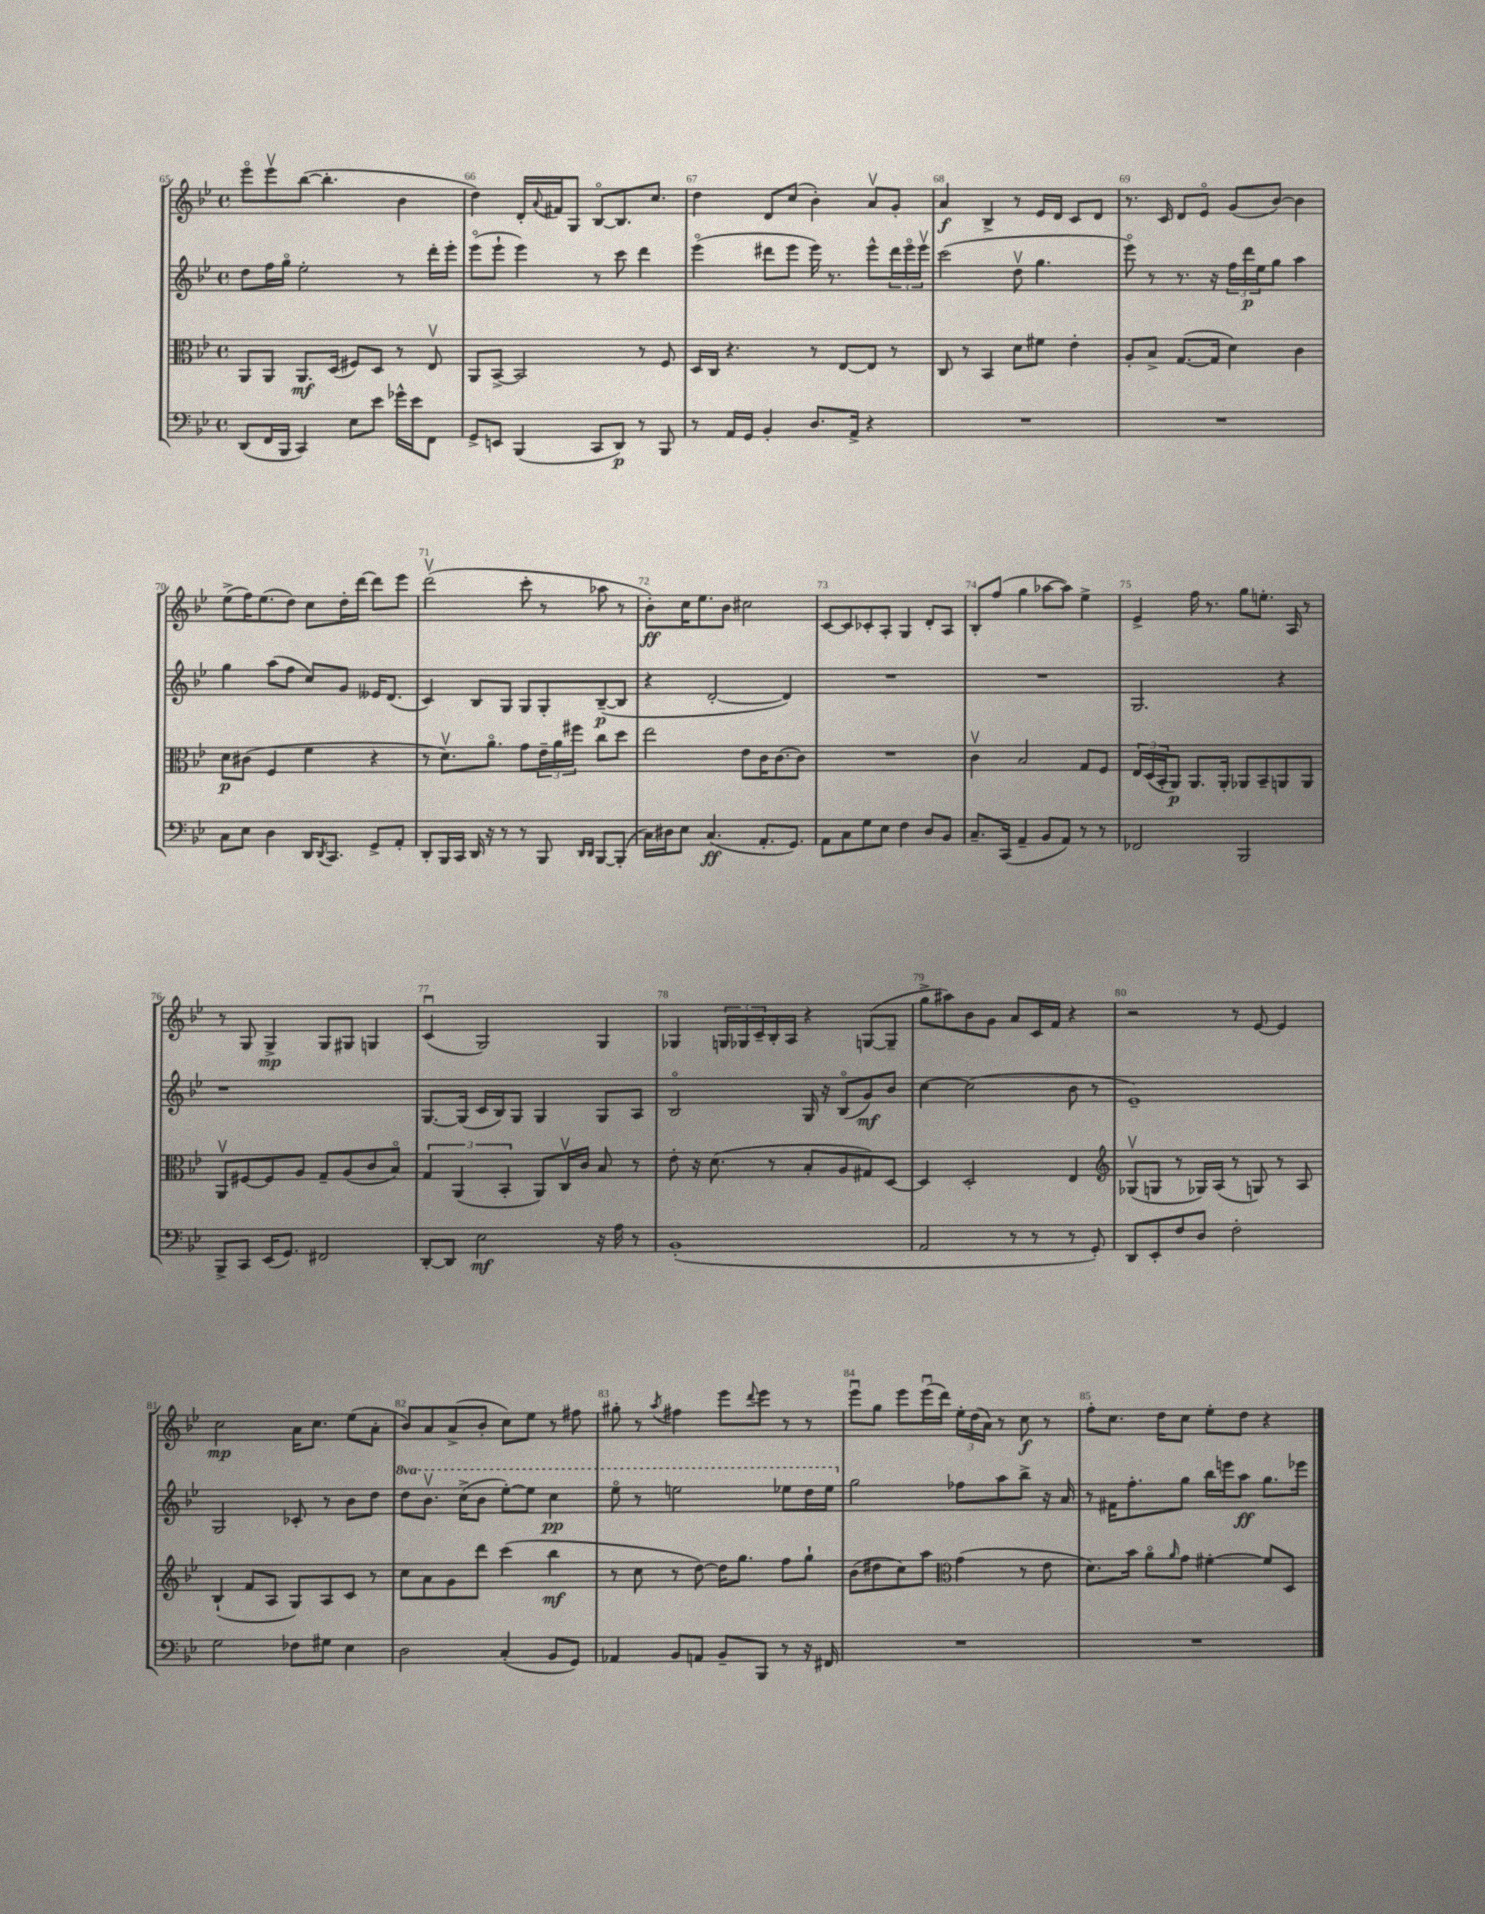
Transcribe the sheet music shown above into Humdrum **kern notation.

**kern	**kern	**kern	**kern
*staff4	*staff3	*staff2	*staff1
*clefF4	*clefC3	*clefG2	*clefG2
*k[b-e-]	*k[b-e-]	*k[b-e-]	*k[b-e-]
*M4/4	*M4/4	*M4/4	*M4/4
*met(c)	*met(c)	*met(c)	*met(c)
(8DD	8AA	8dd	8eee-o
16FF	8AA	16ff	8eee-v
16BBB-	.	16ggo	.
4CC)	8.AA	2ee-'	([8bb-
.	.	.	4.bb-']
.	(16D	.	.
8E-	8F#)	.	.
8e-	8D	.	.
16g-^^	8r	8r	4b-
16e-	.	.	.
8FF	8E-v	16ddd'	.
.	.	16eee-'	.
=	=	=	=
8GG^	8AA	(8eee-o	4dd)
8EE	[8BB-^	8eee-`	.
(4BBB-	2BB-]	4eee-)	16d'
.	.	.	8qqa
.	.	.	16f#
.	.	.	8G
8CC	.	8r	[8B-o
8DD)	.	8ccc	8.B-]
8r	8r	4ddd	.
.	.	.	8.cc
8BBB-	8F	.	.
=	=	=	=
8r	16D	(4eee-o	4dd
.	16C	.	.
16AA	4.r	.	.
16GG	.	.	.
4BB-'	.	8ddd#	8d
.	.	8eee-	(8cc
8.D	8r	16eee-)	4b-')
.	.	8.r	.
.	[8E-	.	.
16AA^	.	.	.
4r	8E-]	8eee-^^	8av
.	8r	24ddd#	8g'
.	.	24eee-o	.
.	.	24eee-v	.
=	=	=	=
1r	8C	(2ccc	4a
.	8r	.	.
.	4BB-	.	4B-^
.	8d	8ddv	8r
.	8f#	4.gg	16e-
.	.	.	16d
.	4e-'	.	8c
.	.	.	8d
=	=	=	=
1r	8A'	8eee-o)	8.r
.	8B-^	8r	.
.	.	.	16c
.	([8.G	8.r	8d
.	.	.	8e-o
.	16G]	16r	.
.	4d)	24ff	(8g
.	.	24ddd	.
.	.	24ee-	.
.	.	8gg	[8b-)
.	4c	4aa	4b-]
=	=	=	=
8C	8d	4gg	(8ee-^
8E-	(8c#	.	16ff)
.	.	.	(8.ee-
4D	4F	(8aa	.
.	.	8ff	8dd)
16DD	4f	8cc)	8cc
8qDD	.	.	.
8.CC	.	.	.
.	.	8g	16dd'
.	.	.	[16ddd
8GG^	4r	16e--	8ddd]
.	.	(8.d	.
8AA'	.	.	8eee-
=	=	=	=
8DD'	8r	4c)	(2dddv
16BBB-	8.dv)	.	.
16CC	.	.	.
16DD	.	8B-	.
16r	8.ao	.	.
8r	.	8G	.
8r	8g	8G	8ccc'
8BBB-	24e-~	8G'	8r
.	24a	.	.
.	24ff#	.	.
16qqDD	.	.	.
16qqDD	.	.	.
[8BBB-	8cc	([8B-~	8aa-
(8BBB-']	8dd	8B-]	8r
=	=	=	=
16C)	2ee-	4r	8b-')
16D#	.	.	.
8E-	.	.	16cc
.	.	.	8.ee-
(4.C	.	[2d'	.
.	.	.	8b-
.	8e-	.	2cc#
8.AA'	16c	.	.
.	[8.c	.	.
.	.	4d])	.
8.GG)	.	.	.
.	8c]	.	.
=	=	=	=
8AA	1r	1r	[8c
8C	.	.	8c]
8G	.	.	8c-'
8E-	.	.	8A'
4F	.	.	4G
8D	.	.	8d'
8BB-	.	.	8A
=	=	=	=
8.C~	4cv	1r	8B-'
.	.	.	(8ff
(16CC	.	.	.
4AA~	2B-	.	4gg
8BB-	.	.	[8aa-
8AA)	.	.	8aa-])
8r	8G	.	4ee-^
8r	8F	.	.
=	=	=	=
2FF-	24E-	2.G	4e-^
.	(24D	.	.
.	24BB-'	.	.
.	8AA)	.	.
.	8.AA	.	16ff
.	.	.	8.r
.	16AA'	.	.
2BBB-	8AA-	.	8gg
.	8BB-~	.	8.ee'
.	8AA	4r	.
.	.	.	16A
.	8AA	.	8r
=	=	=	=
8BBB-^	8AAv	1r	8r
8CC	[8F#	.	8G
(16EE-	8F#]	.	4G^
8.GG)	.	.	.
.	8A	.	.
2FF#	8G~	.	8G
.	(8A	.	8G#
.	8c	.	4G
.	8B-o)	.	.
=	=	=	=
[8DD'	6G	[8.G	(4cu
8DD]	.	.	.
.	(6AA	.	.
.	.	(16G]	.
2E-	.	16c	2G)
.	.	16B-)	.
.	6BB-'	.	.
.	.	8G	.
.	8AA)	4G	.
.	16Cv	.	.
.	16c	.	.
16r	8B-	8G	4G
16A	.	.	.
8r	8r	8A	.
=	=	=	=
(1BB-'	8e-'	2B-o	4G-
.	16r	.	.
.	(8.d	.	.
.	.	.	24G
.	.	.	24G-
.	.	.	24c~
.	8r	.	16B-'
.	.	.	16A
.	8B-'	16G	4r
.	.	16r	.
.	8A	(8B-o	.
.	8G#)	8g)	([8G
.	[8D	8b-	8G~]
=	=	=	=
2AA	4D]	[4cc	8gg^
.	.	.	8aa#)
.	2D'	(2cc]	8b-
.	.	.	8g
8r	.	.	8a
8r	.	.	16c
.	.	.	16f
8r	4E-	8b-	4r
8GG')	.	8r	.
=	=	=	=
*	*clefG2	*	*
8DD	(8G-v	1e-~)	2r
8EE-'	8G	.	.
8F	8r	.	.
8D	16G-)	.	.
.	(16A	.	.
2F'	8r	.	8r
.	8G)	.	[8e-
.	8r	.	4e-]
.	8A	.	.
=	=	=	=
2G	(4B-`	2G	2cc
.	8f	.	.
.	8A	.	.
8F-	8G)	8c-'	16a
.	.	.	8.cc
8G#	8A	8r	.
4E-	8c	8b-	(8ee-
.	8r	8dd	8a'
=	=	=	=
2D	8cc	8ddd	8b-)
.	8a	8.bb-v	8a
.	8g	.	(8a^
.	.	(16ccc^	.
.	8ddd	8bb-	8b-'
(4C'	(4ccc	[8eee-')	8cc)
.	.	8eee-]	8ee-
8BB-	4bb-	4ccc	8r
8GG)	.	.	8ff#
=	=	=	=
4AA-	8r	8eee-o	8gg#'
.	8cc	8r	8r
.	.	.	8qaa
8BB-	8r	2eee	4ff#
8AA	[8dd)	.	.
8BB-~	16dd]	.	8eee-
.	8.gg	.	.
.	.	.	8qqddd
8BBB-	.	.	8eee-
8r	8ff	8eee-	8r
16r	8gg`	16ddd	8r
16FF#	.	16eee-	.
=	=	=	=
1r	(8b-	2gg	8eee-u
.	8dd#	.	8gg
.	8cc)	.	8eee-
.	8aa	.	(16eee-u
.	.	.	16ddd)
*	*clefC3	*	*
.	(4g	8ff-	24ee-'
.	.	.	(24dd
.	.	.	24a)
.	.	8aa	8r
.	8r	8bb-^	8cc
.	8e-	16r	8r
.	.	16a	.
=	=	=	=
1r	8.d)	8r	8ff'
.	.	16f#	8.cc
.	16b-	8.ff'	.
.	8ao	.	.
.	.	.	16dd
.	16qqa	.	.
.	8g	8gg	8cc
.	[4f#'	16bb-	8ee-'
.	.	16eee	.
.	.	8aa	8dd
.	8f#]	8.gg	4r
.	8D	.	.
.	.	16eee-	.
==	==	==	==
*-	*-	*-	*-
